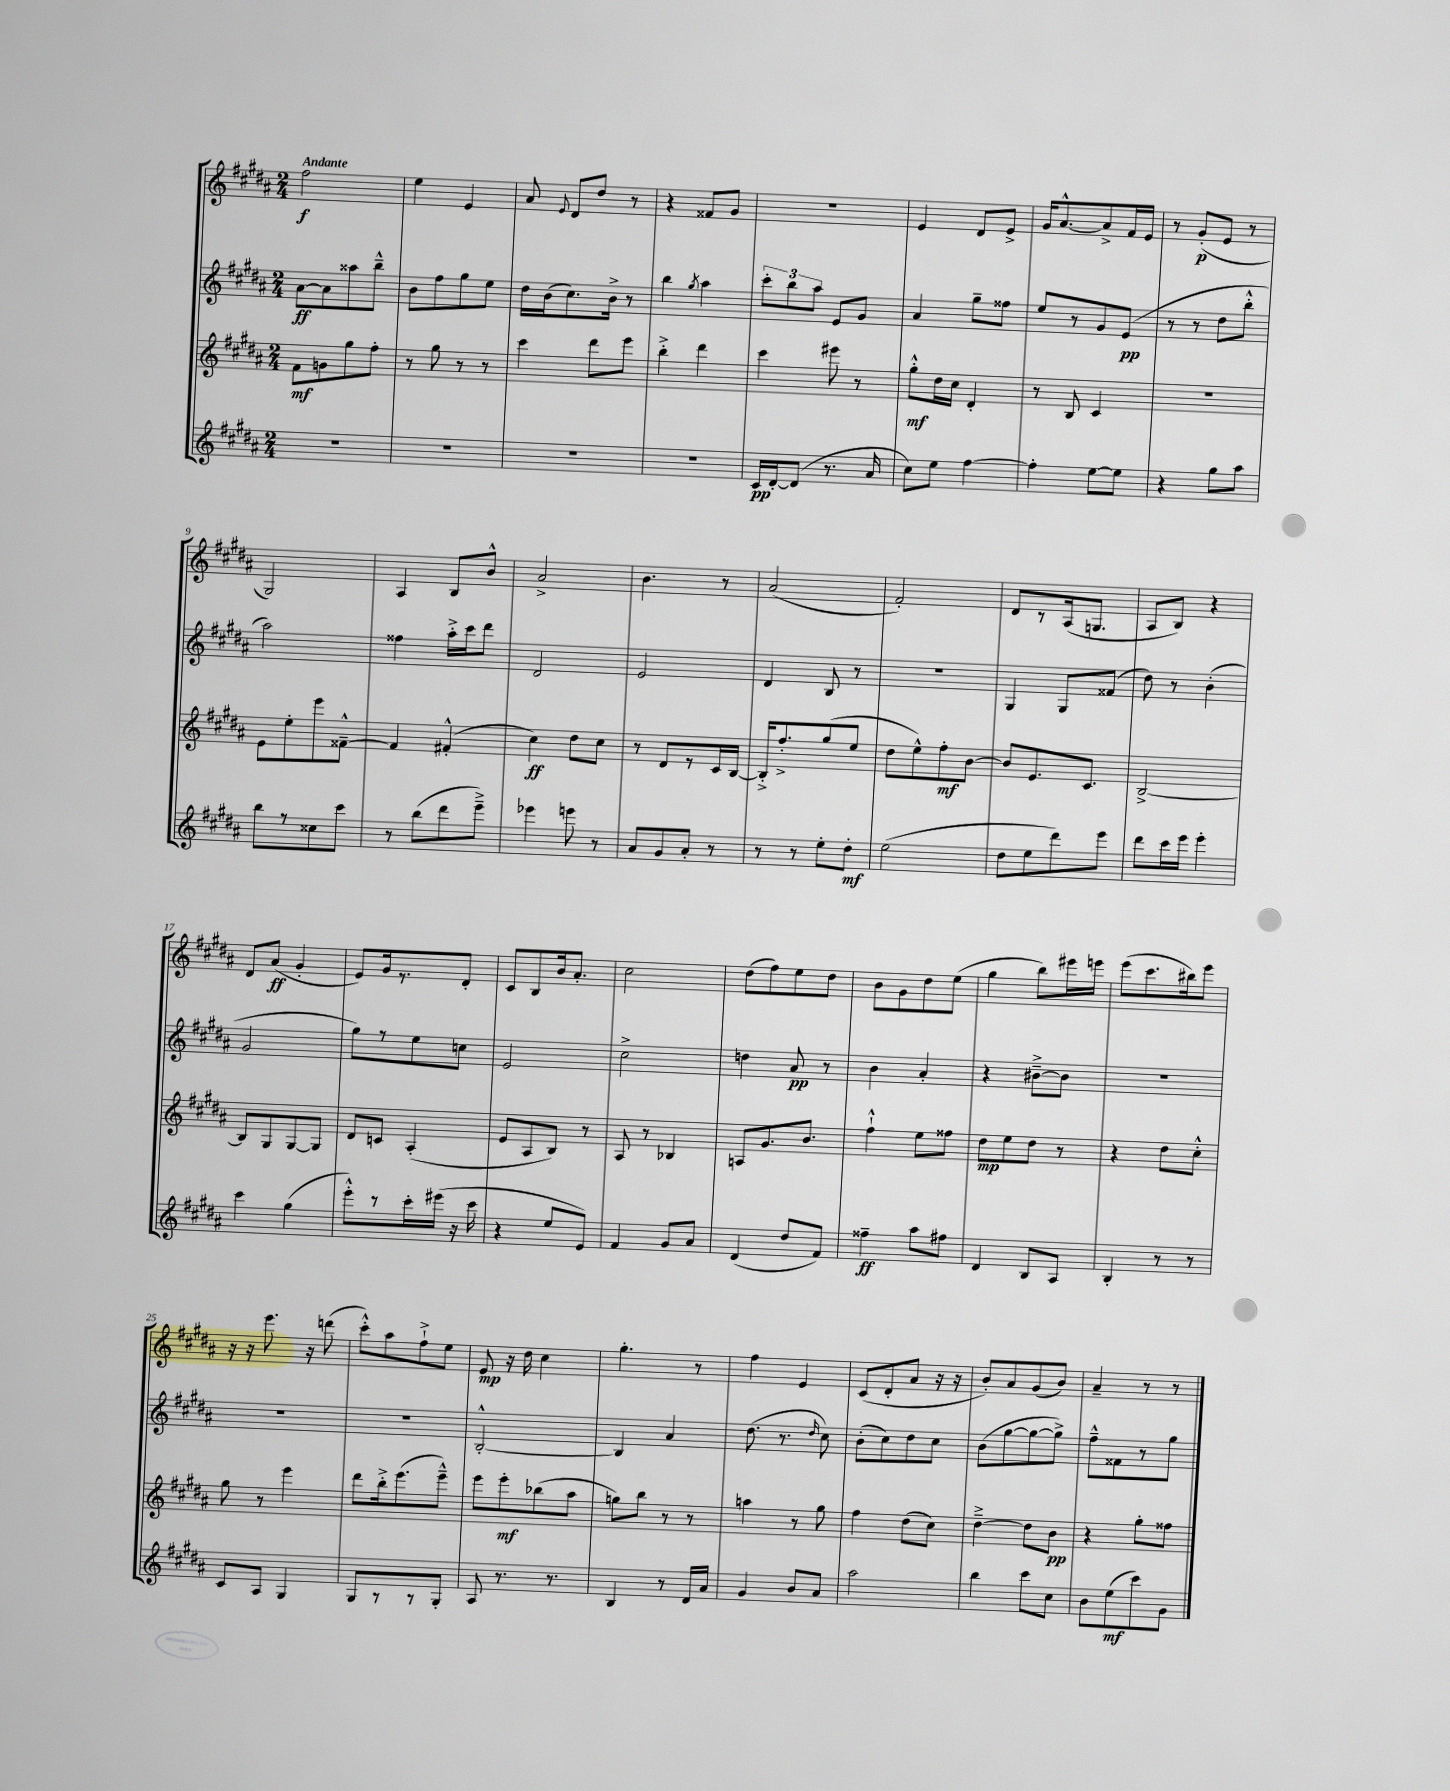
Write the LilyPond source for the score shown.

<<
\new StaffGroup <<
\new Staff = "s0" {
    \clef treble \key b \major \numericTimeSignature \time 2/4 \tempo "Andante"
    \autoBeamOff fis''2\f |
    e''4 e'4 |
    ais'8 \appoggiatura { e'8 } dis'8[ dis''8] r8 |
    r4 fisis'8[ gis'8] |
    R2 |
    e'4 dis'8[ e'8]-> |
    gis'16[ ais'8.~-^ ais'8-> fis'16 e'16] |
    r8 gis'8[-.\p( e'8] r8 |
    gis2) |
    ais4 b8[ b'8]-^ |
    ais'2-> |
    b'4. r8 |
    ais'2( |
    fis'2-.) |
    dis'8[ r8 ais16( g8.] |
    ais8[ b8]) r4 |
    dis'8[ ais'8]\ff( gis'4-. |
    e'8[) gis'16 r8. dis'8]-. |
    cis'8[ b8 b'16 ais'8.]-. |
    cis''2 |
    dis''8[( fis''8) e''8 dis''8] |
    b'8[ gis'8 dis''8 e''8]( |
    gis''4 b''8[) eis'''16 e'''16] |
    e'''8[( cis'''8. bis''16) e'''8] |
    r16 r16 e'''8. r16 d'''8( |
    cis'''8[-.-^) ais''8 fis''8-!-> e''8] |
    e'8\mp r16 dis''16 cis''4 |
    gis''4.-. r8 |
    fis''4 e'4 |
    cis'8[( dis'8-. ais'8] r16 r16 |
    b'8[-.) ais'8 gis'8( b'8]) |
    ais'4-- r8 r8 \bar "|." |
}
\new Staff = "s1" {
    \clef treble \key b \major \numericTimeSignature \time 2/4
    \autoBeamOff ais'8[~\ff ais'8 aisis''8 b''8]---^ |
    b'8[ fis''8 gis''8 e''8] |
    dis''16[ b'16( cis''8.) b'16]-> r8 |
    b''4 \acciaccatura { gis''8 } ais''4 |
    \tuplet 3/2 { cis'''8[-. b''8 ais''8] } e'8[ gis'8] |
    ais'4 gis''8[-- fisis''8] |
    e''8[ r8 gis'8 e'8]\pp( |
    r8 r8 dis''8[ b''8]-.-^ |
    ais''2) |
    fisis''4 ais''16[-.-> cis'''16 dis'''8] |
    dis'2 |
    e'2 |
    dis'4 b8 r8 |
    r2 |
    gis4 gis8[ fisis'8]( |
    dis''8) r8 b'4-.( |
    gis'2 |
    gis''8[) r8 e''8 c''8] |
    e'2 |
    cis''2-> |
    d''4 ais'8\pp r8 |
    b'4 ais'4-. |
    r4 bis'8[~---> bis'8] |
    R2 |
    R2 |
    R2 |
    b2~-.-^ |
    b4 ais'4 |
    dis''8.( r8. \grace { dis''16 } cis''8) |
    b'8[-.( cis''8) dis''8 cis''8] |
    b'8[( gis''8~ gis''8~ gis''8]->) |
    fis''8[---^ fisis'8 r8 gis''8] \bar "|." |
}
\new Staff = "s2" {
    \clef treble \key b \major \numericTimeSignature \time 2/4
    \autoBeamOff fis'8[\mf g'8 gis''8 fis''8]-. |
    r8 gis''8 r8 r8 |
    cis'''4 dis'''8[ e'''8] |
    b''4-.-> dis'''4 |
    cis'''4 eis'''8 r8 |
    gis''8[-.-^\mf dis''16 cis''16] dis'4-. |
    r8 b8 cis'4 |
    R2 |
    e'8[ e''8-. e'''8 fisis'8]~---^ |
    fisis'4 fis'4-.-^( |
    cis''4\ff) dis''8[ cis''8] |
    r8 dis'8[ r8 cis'16 b16]~ |
    b16[-.-> fis''8.-.-> gis''8( e''8] |
    dis''8[ e''8-^) fis''8-.\mf b'8]~ |
    b'8[ e'8. cis'8.] |
    b2~-> |
    b8[ gis8 gis8~ gis8] |
    dis'8[ c'8] ais4-.( |
    e'8[ ais8 b8]) r8 |
    ais8 r8 bes4 |
    a8[ gis'8. b'8.] |
    fis''4-!-^ e''8[ fisis''8] |
    dis''8[\mp e''8 dis''8] r8 |
    r4 dis''8[ cis''8]-.-^ |
    gis''8 r8 e'''4 |
    dis'''8[ b''16-.-> e'''8.( e'''8]---^) |
    e'''8[ e'''8-.\mf bes''8( ais''8] |
    g''8[) b''8] r8 r8 |
    a''4 r8 gis''8 |
    fis''4 dis''8[( cis''8]) |
    dis''4~---> dis''8[ b'8]\pp |
    r4 gis''8[-. fisis''8] \bar "|." |
}
\new Staff = "s3" {
    \clef treble \key b \major \numericTimeSignature \time 2/4
    \autoBeamOff R2 |
    R2 |
    R2 |
    R2 |
    cis'16[\pp dis'16~-. dis'8]( r8. ais'16 |
    cis''8[) e''8] fis''4~ |
    fis''4-. e''8[~ e''8] |
    r4 gis''8[ ais''8] |
    b''8[ r8 cisis''8 cis'''8] |
    r8 b''8[( dis'''8 e'''8]--->) |
    ees'''4 e'''8 r8 |
    ais'8[ gis'8 ais'8]-. r8 |
    r8 r8 e''8[-. dis''8]-.\mf |
    e''2( |
    dis''8[ e''8 dis'''8) e'''8] |
    dis'''8[ cis'''16 e'''16] e'''4-. |
    cis'''4 gis''4( |
    e'''8[-.-^) r8 cis'''16-. eis'''16]( r16 cis'''16 |
    r4 e''8[ e'8]) |
    fis'4 gis'8[ ais'8] |
    dis'4( dis''8[ fis'8]) |
    fisis''4--\ff ais''8[ fis''8] |
    dis'4 b8[ ais8] |
    b4-. r8 r8 |
    cis'8[ ais8] gis4 |
    gis8[ r8 r8 gis8]-. |
    ais8 r8. r8. |
    b4 r8 dis'16[ ais'16] |
    gis'4 b'8[ ais'8] |
    ais''2 |
    b''4 cis'''8[ cis''8] |
    b'8[ e''8\mf( cis'''8) gis'8] \bar "|." |
}
>>
>>
